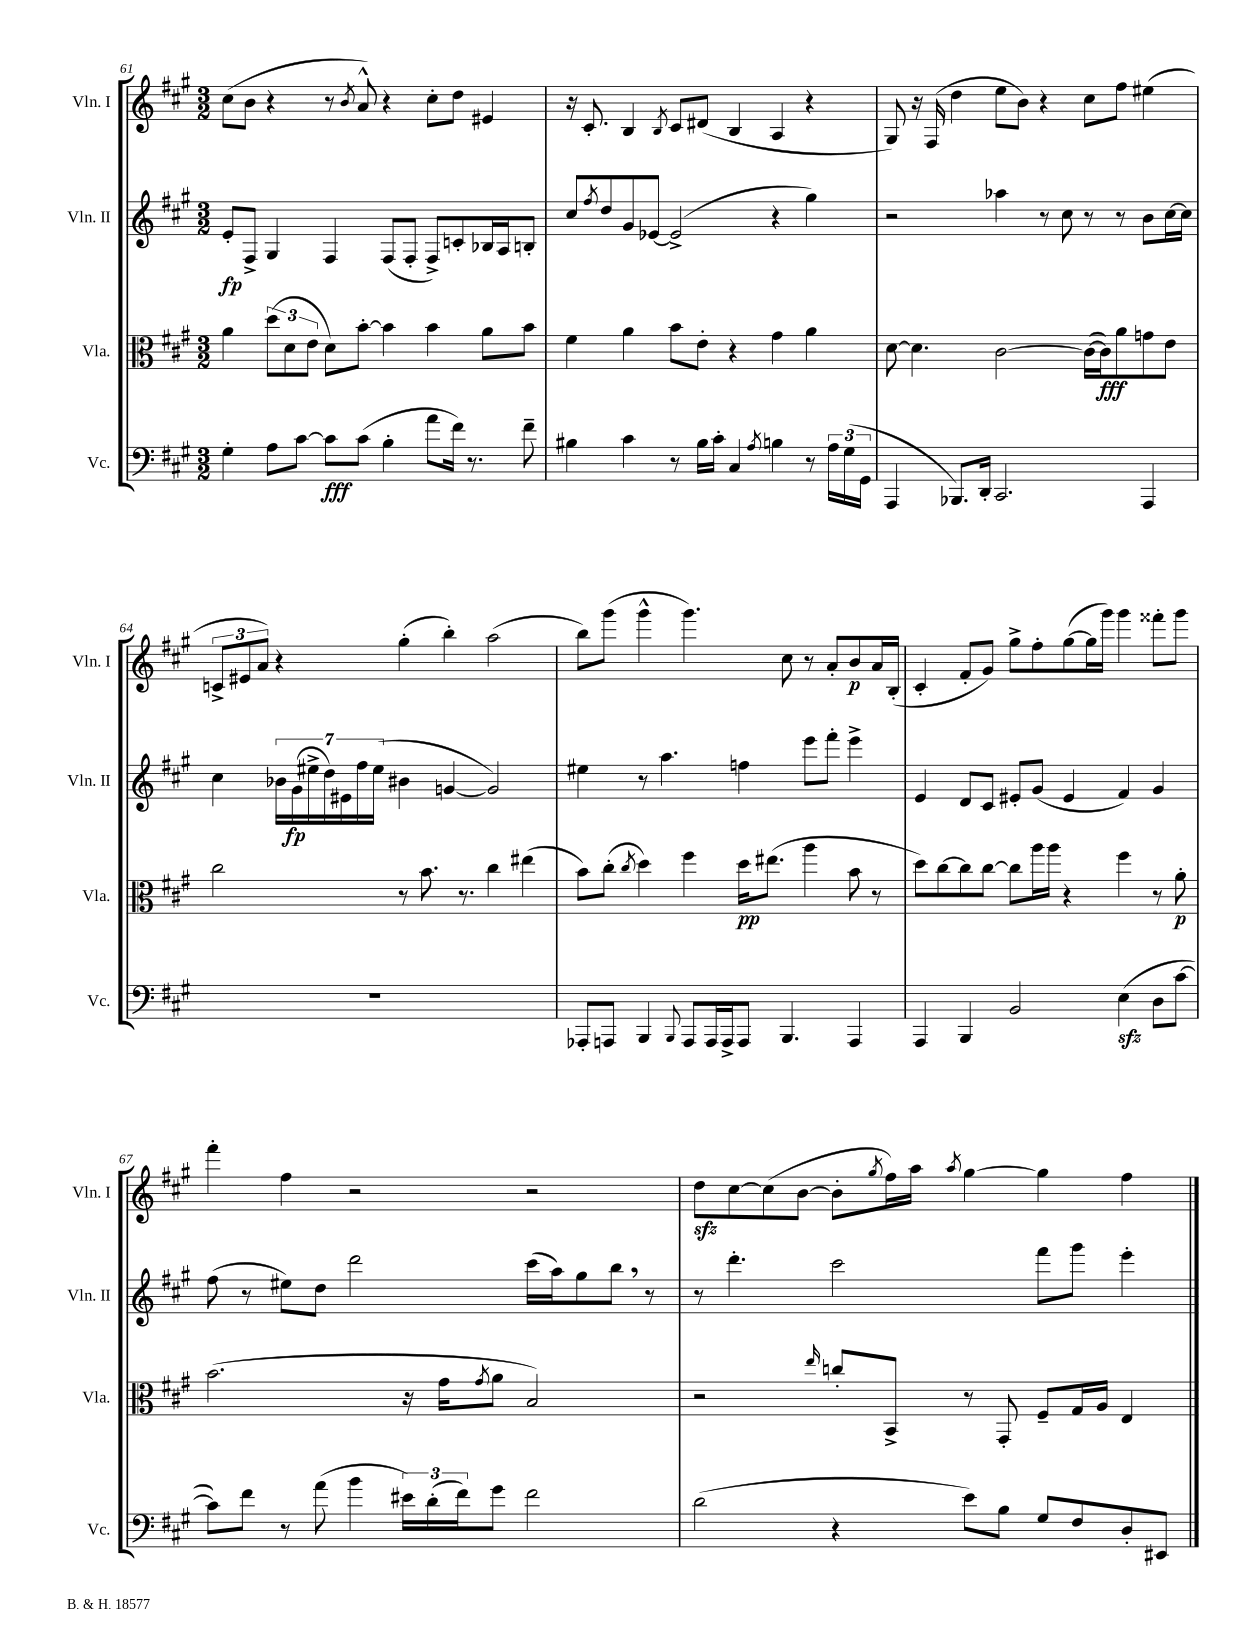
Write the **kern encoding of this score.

**kern	**kern	**kern	**kern
*staff4	*staff3	*staff2	*staff1
*clefF4	*clefC3	*clefG2	*clefG2
*k[f#c#g#]	*k[f#c#g#]	*k[f#c#g#]	*k[f#c#g#]
*M3/2	*M3/2	*M3/2	*M3/2
4G#'	4a	8e'	(8cc#
.	.	8F#^	8b
8A	(12dd	4G#	4r
.	12d	.	.
[8c#	.	.	.
.	12e	.	.
8c#]	8d)	4F#	8r
.	.	.	8qb
(8c#	[8b'	.	8a^^)
4B'	4b]	(8F#	4r
.	.	8F#'	.
8a	4b	8F#^)	8cc#'
16f#)	.	8c'	8dd
8.r	.	.	.
.	8a	16B-	4e#
.	.	16A	.
8f#~	8b	8B'	.
=	=	=	=
4B#	4f#	8cc#	16r
.	.	.	8.c#'
.	.	8qff#	.
.	.	8dd	.
4c#	4a	8g#	4B
.	.	[8e-	.
.	.	.	8qB
8r	8b	(2e-^]	8c#
16B#	8e'	.	(8d#
16c#'	.	.	.
4C#	4r	.	4B
8qA	.	.	.
4B	4g#	4r	4A
8r	4a	4gg#)	4r
24A	.	.	.
(24G#	.	.	.
24GG#	.	.	.
=	=	=	=
4AAA	[8d	2r	8G#)
.	4.d]	.	16r
.	.	.	(16F#
8.BBB-)	.	.	4dd
16DD'	.	.	.
2.CC#	[2c#	4aa-	8ee
.	.	.	8b)
.	.	8r	4r
.	.	8cc#	.
.	(16c#_	8r	8cc#
.	16c#])	.	.
.	8a	8r	8ff#
4AAA	8g	8b	(4ee#
.	8e	[16cc#	.
.	.	16cc#]	.
=	=	=	=
1.r	2cc#	4cc#	12c^
.	.	.	12e#
.	.	.	12a)
.	.	28b-	4r
.	.	(28g#	.
.	.	28ee#^	.
.	.	28dd)	.
.	.	28e#	.
.	.	28ff#	.
.	.	(28ee#	.
.	8r	4b#	(4gg#'
.	8.b	.	.
.	.	[4g	4bb')
.	8.r	.	.
.	4cc#	2g])	(2aa
.	(4ee#	.	.
=	=	=	=
8AAA-'	8b)	4ee#	8bb)
8AAA	(8cc#'	.	(8ggg#
.	8qcc#	.	.
4BBB	4dd)	8r	4ggg#^^
.	.	4.aa	.
8qqBBB	.	.	.
8AAA	4ff#	.	4.ggg#)
16AAA	.	.	.
16AAA^	.	.	.
8AAA	16dd	4ff	.
.	(8.ee#	.	.
4.BBB	.	.	8cc#
.	4aa	8eee	8r
.	.	8fff#'	8a'
4AAA	8b	4eee^	8b
.	8r	.	16a
.	.	.	(16B'
=	=	=	=
4AAA	8dd)	4e	4c#'
.	[8cc#	.	.
4BBB	8cc#]	8d	8f#'
.	[8cc#	8c#	8g#)
2BB	8cc#]	8e#'	8gg#^
.	16aa	(8g#	8ff#'
.	16aa	.	.
.	4r	4e#	([8gg#
.	.	.	16gg#]
.	.	.	16ggg#)
(4E	4ff#	4f#)	4ggg#
8D	8r	4g#	8fff##'
[8c#	8a'	.	8ggg#
=	=	=	=
8c#])	(2.b	(8ff#	4fff#'
8f#	.	8r	.
8r	.	8ee#)	4ff#
(8a	.	8dd	.
4b	.	2ddd	2r
24e#)	16r	.	.
(24d'	.	.	.
.	16g#	.	.
24f#)	.	.	.
.	8qg#	.	.
8g#	8a	.	.
2f#	2B)	(16ccc#	2r
.	.	16aa)	.
.	.	8gg#	.
.	.	8bb	.
.	.	8r	.
=	=	=	=
(2d	2r	8r	8dd
.	.	4.ddd'	[8cc#
.	.	.	(8cc#]
.	.	.	[8b
.	16qqee	.	.
4r	8cc'	2ccc#	8b']
.	.	.	8qgg#
.	8BB^	.	16ff#)
.	.	.	16aa
.	.	.	8qaa
8e)	8r	.	[4gg#
8B	8GG#'	.	.
8G#	8F#~	8fff#	4gg#]
8F#	16G#	8ggg#	.
.	16A	.	.
8D'	4E	4eee'	4ff#
8EE#	.	.	.
==	==	==	==
*-	*-	*-	*-
